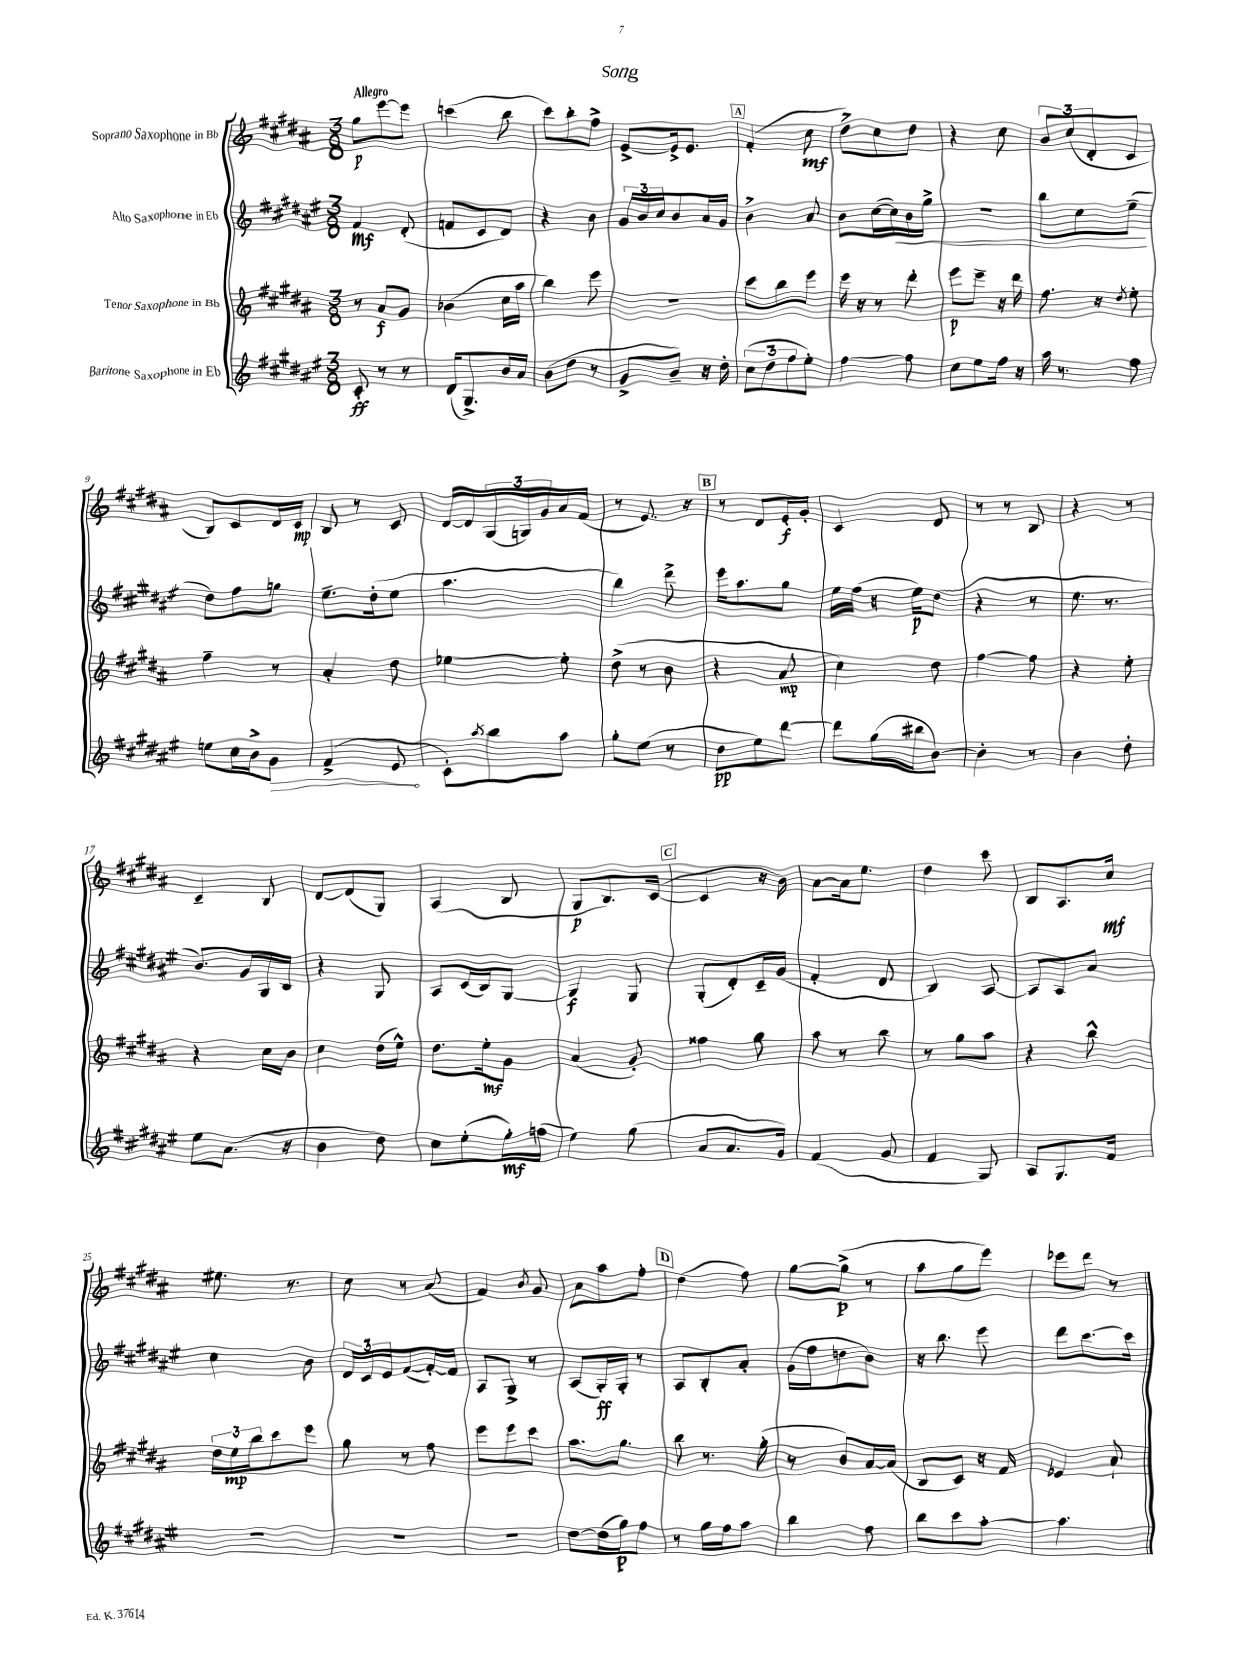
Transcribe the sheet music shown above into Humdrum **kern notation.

**kern	**dynam	**kern	**dynam	**kern	**dynam	**kern	**dynam
*part4	*part4	*part3	*part3	*part2	*part2	*part1	*part1
*staff4	*staff4	*staff3	*staff3	*staff2	*staff2	*staff1	*staff1
*I"Baritone Saxophone in Eb	*	*I"Tenor Saxophone in Bb	*	*I"Alto Saxophone in Eb	*	*I"Soprano Saxophone in Bb	*
*clefG2	*	*clefG2	*	*clefG2	*	*clefG2	*
*k[f#c#g#d#a#e#]	*	*k[f#c#g#d#a#]	*	*k[f#c#g#d#a#e#]	*	*k[f#c#g#d#a#]	*
*M3/8	*	*M3/8	*	*M3/8	*	*M3/8	*
=1	=1	=1	=1	=1	=1	=1	=1
!	!	!	!	!	!	!LO:TX:a:B:t=Allegro	!
8c#'/	ff	8r	.	4f#/	mf	8gg#\L	p
8r	.	8a#/L	f	.	.	[8eee\	.
8r	.	8g#/J	.	(8d#'/	.	8eee\J]	.
=2	=2	=2	=2	=2	=2	=2	=2
(16d#/KL	.	(4b-X\	.	8fn/L	.	(4cccn\	.
8.G#^/)	.	.	.	.	.	.	.
.	.	.	.	8c#/	.	.	.
16b/L	.	16cc#\LL	.	8d#/J)	.	8bb\	.
16a#/JJ	.	16aa#\JJ	.	.	.	.	.
=3	=3	=3	=3	=3	=3	=3	=3
(8b\L	.	4bb\)	.	4r	.	8ccc#\L)	.
8dd#\J	.	.	.	.	.	8bb'\	.
8r	.	8eee\	.	8b\	.	8ff#^\J	.
=4	=4	=4	=4	=4	=4	=4	=4
8g#^/L	.	4.r	.	24g#/LL	.	[8e^/L	.
.	.	.	.	24b/	.	.	.
.	.	.	.	24cc#/J	.	.	.
8b~/J)	.	.	.	8b/	.	16e^/k]	.
.	.	.	.	.	.	8.e/J	.
16r	.	.	.	16a#/L	.	.	.
16dd#'\	.	.	.	16g#/JJ	.	.	.
!!LO:REH:place=s1:t=A
=5	=5	=5	=5	=5	=5	=5	=5
(12cc#\L	.	8ccc#\L	.	4b^\	.	(4f#'/	.
12dd#\	.	.	.	.	.	.	.
.	.	8bb\	.	.	.	.	.
12ff#\	.	.	.	.	.	.	.
8ee#'\J)	.	8eee\J	.	8a#/	.	8cc#\	mf
=6	=6	=6	=6	=6	=6	=6	=6
[4ff#\	.	16eee\	.	8b\L	.	8dd#^\L)	.
.	.	16r	.	.	.	.	.
.	.	8r	.	([16cc#\L	.	8cc#\	.
!	!	!	!	!	!LO:HP:b	!	!
.	.	.	.	16cc#\])	<	.	.
8ff#\]	.	8ddd#'\	.	16b\	.	8dd#\J	.
.	.	.	.	16gg#^\JJ	.	.	.
=7	=7	=7	=7	=7	=7	=7	=7
8cc#\L	.	8eee\L	p	4.r	.	4r	.
8ee#\	.	8eee~\J	.	.	.	.	.
16ff#\Jk	.	16r	.	.	.	8cc#\	.
16r	.	16ddd#\	.	.	.	.	.
=8	=8	=8	=8	=8	=8	=8	=8
16aa#\	.	8.ff#\	.	8bb\L	.	12b/L	.
8.r	.	.	.	.	.	.	.
.	.	.	.	.	.	(12cc#/	.
.	.	.	.	8cc#\	.	.	.
.	.	.	.	.	.	12d#'/	.
.	.	16r	.	.	.	.	.
.	.	8qdd#/	.	.	.	.	.
8ff#\	.	8ee'\	.	(8ee#~\J	.	8c#/J	.
.	.	.	.	.	[	.	.
!!LO:LB:g=z
=9	=9	=9	=9	=9	=9	=9	=9
8een\L	.	4ff#~\	.	8dd#\L)	.	8B/L)	.
16cc#\L	.	.	.	8ff#\	.	8c#/	.
16b^\J	.	.	.	.	.	.	.
!	!LO:HP:b	!	!	!	!	!	!
8g#\J	>	8r	.	8ggn\J	.	16d#/L	.
.	.	.	.	.	.	16c#/JJ	mp
=10	=10	=10	=10	=10	=10	=10	=10
(4f#^/	.	4a#'/	.	8.ee#~\L	.	8B/	.
.	.	.	.	.	.	8r	.
.	.	.	.	(16dd#'\k	.	.	.
8e#/	.	8dd#\	.	8ee#\J	.	8c#/	.
.	]	.	.	.	.	.	.
=11	=11	=11	=11	=11	=11	=11	=11
8c#'\L)	.	[4ee-X\	.	4.aa#\	.	[16d#/LL	.
.	.	.	.	.	.	16d#/]	.
8qaa#/	.	.	.	.	.	.	.
8bb\	.	.	.	.	.	(24G#/	.
.	.	.	.	.	.	24Gn/)	.
.	.	.	.	.	.	24g#/	.
8aa#\J	.	8ee-'\]	.	.	.	16a#/	.
.	.	.	.	.	.	(16f#/JJ	.
=12	=12	=12	=12	=12	=12	=12	=12
8gg#'\L	.	(8dd#^\	.	4bb\)	.	8r	.
(8ee#\J	.	8r	.	.	.	8.e/)	.
8r	.	8b\	.	8ddd#^\	.	.	.
.	.	.	.	.	.	16r	.
!!LO:REH:place=s1:t=B
=13	=13	=13	=13	=13	=13	=13	=13
8dd#\L	pp	4r	.	16eee#\KL	.	8r	.
.	.	.	.	8.aa#\	.	.	.
8ee#\)	.	.	.	.	.	8d#/L	.
[8ddd#\J	.	8a#/	mp	8gg#\J	.	16e'/L	f
.	.	.	.	.	.	16g#'/JJ	.
=14	=14	=14	=14	=14	=14	=14	=14
8ddd#\L]	.	4cc#\)	.	16ee#\LL	.	4c#/	.
.	.	.	.	(16ff#\JJ	.	.	.
(16gg#\L	.	.	.	16r	.	.	.
16bb#X\J	.	.	.	16ee#\KL)	p	.	.
[8b\J)	.	8dd#\	.	(8dd#\J	.	8d#/	.
=15	=15	=15	=15	=15	=15	=15	=15
4b'\]	.	[4ff#\	.	4r	.	8r	.
.	.	.	.	.	.	8r	.
8r	.	8ff#\]	.	8r	.	8B/	.
=16	=16	=16	=16	=16	=16	=16	=16
4b\	.	4r	.	8.ee#\	.	4r	.
.	.	.	.	8.r	.	.	.
8dd#'\	.	8ee'\	.	.	.	8r	.
!!LO:LB:g=z
=17	=17	=17	=17	=17	=17	=17	=17
8ee#\L	.	4r	.	8.b/L)	.	4c#~/	.
(8.a#\J	.	.	.	.	.	.	.
.	.	.	.	16g#/L	.	.	.
.	.	16cc#\LL	.	16G#/	.	8B/	.
16r	.	16b\JJ	.	16B/JJ	.	.	.
=18	=18	=18	=18	=18	=18	=18	=18
4b\	.	4cc#\	.	4r	.	[8d#/L	.
.	.	.	.	.	.	(8d#/]	.
8dd#\)	.	(16dd#\LL	.	8G#/	.	8G#/J)	.
.	.	16ee^^\JJ)	.	.	.	.	.
=19	=19	=19	=19	=19	=19	=19	=19
8cc#\L	.	8.dd#\L	.	8A#/L	.	(4A#/	.
(8ee#'\	.	.	.	(16c#/L	.	.	.
.	.	16ee'\k	mf	16B/J)	.	.	.
16gg#'\L)	mf	8g#\J	.	[8G#/J	.	8B/	.
(16ffn\JJ	.	.	.	.	.	.	.
=20	=20	=20	=20	=20	=20	=20	=20
4ee#\)	.	(4a#/	.	4G#/]	f	8G#/L	p
.	.	.	.	.	.	8.B/)	.
(8gg#\	.	8g#'/)	.	8G#/	.	.	.
.	.	.	.	.	.	([16c#/Jk	.
!!LO:REH:place=s1:t=C
=21	=21	=21	=21	=21	=21	=21	=21
8a#/L	.	4ff##X\	.	(8G#'/L	.	4c#/]	.
8.a#/	.	.	.	8d#'/)	.	.	.
.	.	8gg#\	.	16c#~/L	.	16r	.
16g#/Jk)	.	.	.	(16g#/JJ	.	16b\)	.
=22	=22	=22	=22	=22	=22	=22	=22
(4f#/	.	8aa#\	.	4f#'/	.	[8a#\L	.
.	.	8r	.	.	.	16a#\k]	.
.	.	.	.	.	.	8.ee\J	.
8g#/	.	8bb\	.	8d#/	.	.	.
=23	=23	=23	=23	=23	=23	=23	=23
4f#/	.	8r	.	4B/)	.	4dd#\	.
.	.	8gg#\L	.	.	.	.	.
8G#/)	.	8aa#\J	.	[8A#/	.	8ccc#\	.
=24	=24	=24	=24	=24	=24	=24	=24
8A#/L	.	4r	.	8A#/L]	.	8B/L	.
8.G#/	.	.	.	8A#/	.	8.A#/	.
.	.	8bb^^\	.	8a#/J	.	.	.
16f#/Jk	.	.	.	.	.	16cc#/Jk	mf
!!LO:LB:g=z
=25	=25	=25	=25	=25	=25	=25	=25
4.r	.	24dd#\LL	.	4cc#\	.	8.ee#X\	.
.	.	24ee\	mp	.	.	.	.
.	.	24bb\J	.	.	.	.	.
.	.	8ccc#\	.	.	.	.	.
.	.	.	.	.	.	8.r	.
.	.	8eee\J	.	8b\	.	.	.
=26	=26	=26	=26	=26	=26	=26	=26
4.r	.	8gg#\	.	24d#/LL	.	8cc#\	.
.	.	.	.	24c#/	.	.	.
.	.	.	.	24e#/J	.	.	.
.	.	8r	.	([8f#/	.	8r	.
.	.	8ff#\	.	16f#'/L_)	.	(8a#/	.
.	.	.	.	16f#/JJ]	.	.	.
=27	=27	=27	=27	=27	=27	=27	=27
4.r	.	8eee\L	.	8A#/L	.	4f#/)	.
.	.	8eee\	.	8G#^/J	.	.	.
.	.	.	.	.	.	8qb/	.
.	.	8ccc#\J	.	8r	.	8g#/	.
=28	=28	=28	=28	=28	=28	=28	=28
[8dd#\L	.	8.aa#\L	.	(8A#/L	.	8a#\L	.
(16dd#\L]	.	.	.	16G#'/L)	ff	8aa#\	.
16gg#\J)	p	8.gg#\J	.	16G#'/JJ	.	.	.
8ff#\J	.	.	.	8r	.	8ff#'\J	.
!!LO:REH:place=s1:t=D
=29	=29	=29	=29	=29	=29	=29	=29
8r	.	8bb\	.	8A#/L	.	(4dd#\	.
16gg#\LL	.	8.r	.	8B'/	.	.	.
16ff#\J	.	.	.	.	.	.	.
8aa#\J	.	.	.	8a#'/J	.	8ff#\)	.
.	.	(16gg#'\	.	.	.	.	.
=30	=30	=30	=30	=30	=30	=30	=30
4bb\	.	8r	.	(16g#\LL	.	[8gg#\L	.
.	.	.	.	16ff#\J	.	.	.
.	.	8b/L)	.	8ddn\	.	(8gg#^\J]	p
8ff#\	.	[16a#/L	.	8b\J)	.	8r	.
.	.	(16a#/JJ]	.	.	.	.	.
=31	=31	=31	=31	=31	=31	=31	=31
8bb\L	.	8B/L	.	16r	.	8aa#\L	.
.	.	.	.	8.bb\	.	.	.
8ccc#\	.	8c#/J)	.	.	.	8gg#\	.
[8aa#'\J	.	16r	.	8eee#\	.	8eee\J)	.
.	.	16f#/	.	.	.	.	.
=32	=32	=32	=32	=32	=32	=32	=32
4.aa#\]	.	4e-X/	.	8ddd#\L	.	8eee-X\L	.
.	.	.	.	[8.ccc#\	.	8ddd#\J	.
.	.	8a#`/	.	.	.	8r	.
.	.	.	.	16ccc#\Jk]	.	.	.
==	==	==	==	==	==	==	==
*-	*-	*-	*-	*-	*-	*-	*-
